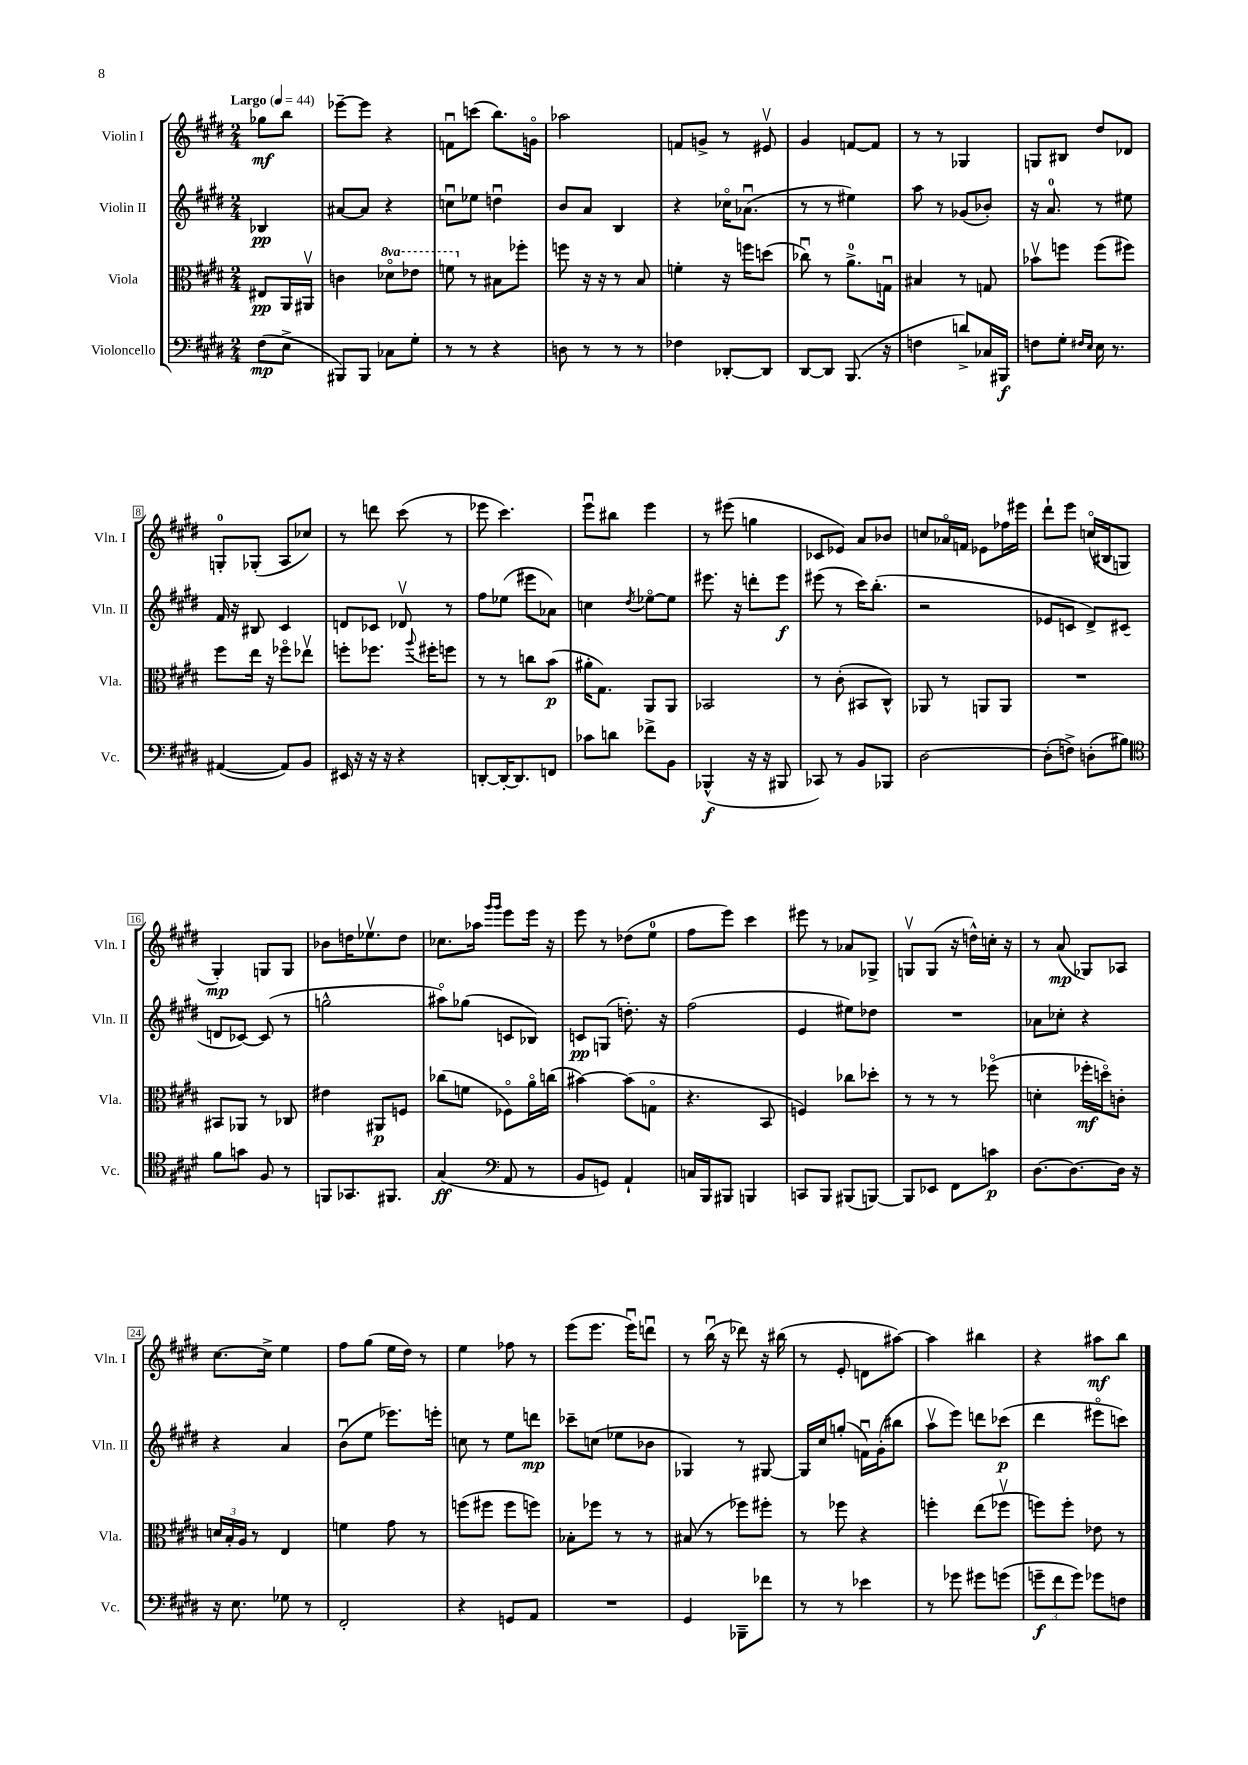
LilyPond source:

<<
\new StaffGroup <<
\new Staff = "s0" \with { instrumentName = "Violin I" shortInstrumentName = "Vln. I" } {
    \clef treble \key e \major \numericTimeSignature \time 2/4 \partial 4 \tempo "Largo" 4 = 44
    ges''8\mf b''8 |
    ees'''8~-- ees'''8 r4 |
    f'8\downbow c'''8( b''8.) g'16\flageolet |
    aes''2 |
    f'8 g'8-> r8 eis'8\upbow |
    gis'4 f'8~ f'8 |
    r8 r8 ges4 |
    g8 bis8 dis''8 des'8 |
    g8-0-. ges8-.( a8 ces''8) |
    r8 d'''8 cis'''8( r8 |
    ees'''8 cis'''4.) |
    e'''8\downbow bis''8 e'''4 |
    r8 eis'''8( g''4 |
    ces'8 ees'8) a'8 bes'8 |
    c''8 aes'16\flageolet f'16 ees'8 fes''16 eis'''16 |
    dis'''8-! e'''8 c''16\flageolet( bis16 g8 |
    gis4-.\mp) g8 g8 |
    bes'8 d''16 ees''8.\upbow d''8 |
    ces''8. aes''16 \grace { gis'''16 gis'''16 } e'''8 e'''16 r16 |
    e'''8 r8 des''8( e''8-0 |
    fis''8 e'''8) cis'''4 |
    eis'''8 r8 aes'8 ges8-> |
    g8\upbow g8( r16 d''16-^) c''16-. r16 |
    r8 a'8\mp( ges8) aes8 |
    cis''8.~ cis''16-> e''4 |
    fis''8 gis''8( e''16 dis''16) r8 |
    e''4 fes''8 r8 |
    e'''8( e'''8. e'''16\downbow) d'''8\downbow |
    r8 b''16\downbow( r16 des'''8) r16 bis''16( |
    r8 e'8-. d'8 ais''8~) |
    ais''4 bis''4 |
    r4 ais''8\mf b''8 \bar "|." |
}
\new Staff = "s1" \with { instrumentName = "Violin II" shortInstrumentName = "Vln. II" } {
    \clef treble \key e \major \numericTimeSignature \time 2/4 \partial 4
    bes4\pp |
    ais'8~ ais'8 r4 |
    c''8\downbow ees''8 d''4\downbow |
    b'8 a'8 b4 |
    r4 ces''16\flageolet aes'8.\downbow( |
    r8 r8 eis''4) |
    a''8 r8 ges'8( bes'8-.) |
    r16 a'8.-0 r8 eis''8 |
    fis'16 r16 bis8 cis'4 |
    d'8 ces'8 des'8\upbow r8 |
    fis''8 ees''8( eis'''8 aes'8) |
    c''4 \acciaccatura { dis''8 } ees''8~\flageolet ees''8 |
    eis'''8. r16 d'''8-. eis'''8\f |
    eis'''8( r8 cis'''16) b''8.-.( |
    r2 |
    ees'8 c'8 dis'8->) cis'8( |
    d'8 ces'8~) ces'8( r8 |
    g''2-^ |
    ais''8\flageolet) ges''8( c'8 bes8) |
    c'8\pp g8( d''8.-.) r16 |
    fis''2( |
    e'4 eis''8) des''8 |
    R2 |
    aes'8 ces''8-. r4 |
    r4 a'4 |
    b'8\downbow( e''8 ees'''8.) e'''16-. |
    c''8 r8 e''8 d'''8\mp |
    ces'''8-- c''8( ees''8 bes'8 |
    ges4) r8 gis8~ |
    gis16 cis''16 g''8-.( f'16\downbow) gis'16-.( bis''8 |
    a''8\upbow e'''8) d'''8 ces'''8\p( |
    dis'''4 eis'''8\flageolet c'''8) \bar "|." |
}
\new Staff = "s2" \with { instrumentName = "Viola" shortInstrumentName = "Vla." } {
    \clef alto \key e \major \numericTimeSignature \time 2/4 \set Staff.ottavationMarkups = #ottavation-simple-ordinals \partial 4
    eis8\pp a,16 ais,16\upbow |
    c'4 \ottava #1 des''8\flageolet ees''8 |
    f''8 \ottava #0 r8 bis8 fes''8-. |
    f''8 r16 r16 r8 b8 |
    f'4-. r16 f''16 d''8( |
    ces''8\downbow) r8 a'8.-0-> g16\downbow |
    bis4 r8 g8 |
    bes'8\upbow f''8 f''8( fis''8) |
    fis''8 e''16 r16 fes''8\flageolet ees''8\upbow |
    f''8-. fes''8. \appoggiatura { a''8 } fis''16-. f''8 |
    r8 r8 c''8 b'8\p( |
    ais'16-. gis8.) a,8 a,8 |
    bes,2 |
    r8 cis'8-.( bis,8 cis8-^) |
    aes,8 r8 a,8 a,8 |
    R2 |
    bis,8 aes,8 r8 ces8 |
    eis'4 ais,8\p f8 |
    ces''8( f'8 fes8\flageolet) a'16\flageolet c''16( |
    bis'4~) bis'8( g8\flageolet |
    r4. b,8 |
    f4) ces''8 des''8-. |
    r8 r8 r8 fes''8\flageolet( |
    d'4-. fes''16-.\mf d''16\flageolet) c'8-. |
    \tuplet 3/2 { d'16 b16-. a16 } r8 e4 |
    f'4 gis'8 r8 |
    f''8( fis''8 fis''8 f''8) |
    bes8-. fes''8 r8 r8 |
    bis8( r8 fes''8) fis''8-. |
    r8 fes''8 r4 |
    f''4-. e''8( fes''8\upbow |
    f''8) f''8-. ees'8 r8 \bar "|." |
}
\new Staff = "s3" \with { instrumentName = "Violoncello" shortInstrumentName = "Vc." } {
    \clef bass \key e \major \numericTimeSignature \time 2/4 \partial 4
    fis8\mp( e8-> |
    bis,,8) bis,,8 ces8 gis8-. |
    r8 r8 r4 |
    d8 r8 r8 r8 |
    fes4 des,8~-. des,8 |
    dis,8~ dis,8 b,,8.( r16 |
    f4 d'8->) ces16 bis,,16\f |
    f8 gis8-. \grace { fis16 e16 } e16 r8. |
    ais,4~( ais,8) b,8 |
    eis,16 r16 r16 r16 r4 |
    d,8~-. d,16~-. d,8. f,8 |
    ces'8 d'8 fes'8-> b,8 |
    bes,,4-^\f( r16 r16 bis,,8 |
    ces,8) r8 b,8 bes,,8 |
    dis2~ |
    dis8-.( f8->) d8-.( bis8) |
    \clef tenor fis'8 g'8 fis8 r8 |
    f,8 ges,8. fis,8. |
    gis4\ff( \clef bass a,8 r8 |
    b,8 g,8) a,4-! |
    c16 b,,16 bis,,8 b,,4 |
    c,8 b,,8 bis,,8( b,,8~) |
    b,,8 ees,8 fis,8 c'8\p |
    dis8.~ dis8.~ dis16 r16 |
    r16 e8. ges8 r8 |
    fis,2-. |
    r4 g,8 a,8 |
    R2 |
    gis,4 bes,,8-- fes'8 |
    r8 r8 ees'4 |
    r8 ges'8 gis'8 g'8( |
    \tuplet 3/2 { g'8--\f fis'8 g'8) } ges'8 f8 \bar "|." |
}
>>
>>
\layout { \context { \Score \override BarNumber.stencil = #(make-stencil-boxer 0.1 0.3 ly:text-interface::print) } }
